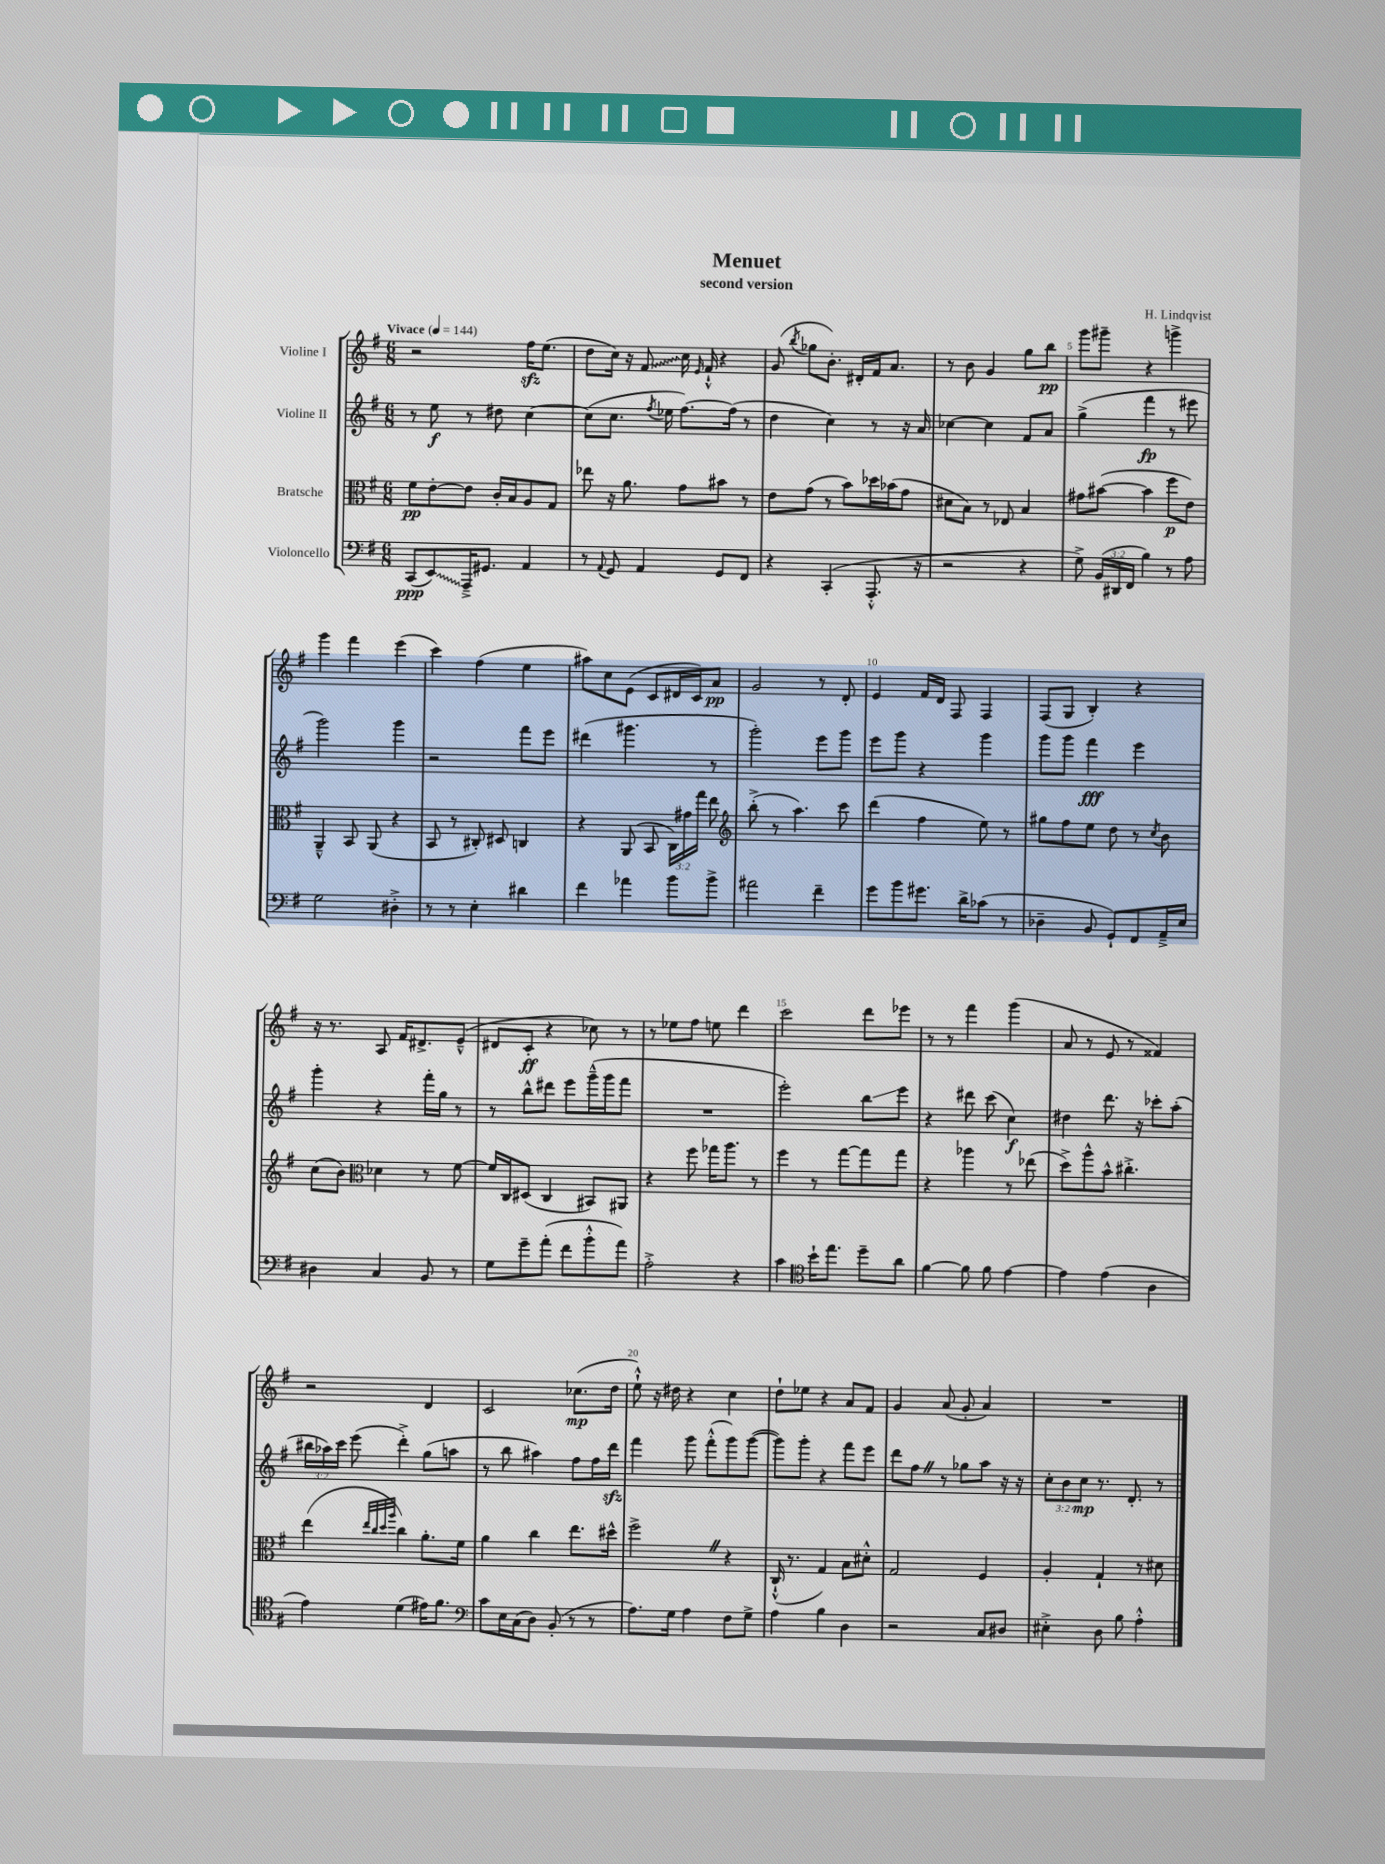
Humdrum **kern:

**kern	**kern	**kern	**kern
*staff4	*staff3	*staff2	*staff1
*clefF4	*clefC3	*clefG2	*clefG2
*k[f#]	*k[f#]	*k[f#]	*k[f#]
*M6/8	*M6/8	*M6/8	*M6/8
*MM144	*MM144	*MM144	*MM144
(8CC	8f#	8r	2r
8EE)	[8e'	8ee	.
16AAA~^	8e]	8r	.
8.GG#	.	.	.
.	16c'	8dd#	.
.	16B	.	.
4AA	8A	[4cc	16ff#
.	.	.	(8.ee
.	8G	.	.
=	=	=	=
8r	8ee-	(8cc]	8dd
8qqAA	.	.	.
8GG	16r	8.cc	16cc)
.	8.a	.	16r
4AA	.	.	8f#
.	.	8qff#	.
.	.	16ee-	.
.	8g	[8.ff#)	16cc
.	.	.	16qqe
.	.	.	16f#`^^
8GG	8b#	.	4r
.	.	(16ff#]	.
8FF#	8r	8r	.
=	=	=	=
4r	8e	4dd	(8g
.	.	.	8qbb
.	(8g	.	8gg-
(4CC'	8r	4cc)	8.b')
.	8b)	.	.
.	.	.	16d#'
8.AAA'^^	16dd-	8r	16f#
.	(16b-	.	8.a
.	8g	16r	.
16r	.	16a	.
=	=	=	=
2r	8d#	[4cc-	8r
.	8B)	.	8b
.	8r	4cc-]	4g
.	8E-	.	.
4r	4B	8f#	8gg
.	.	8a	8bb
=	=	=	=
8G^)	8g#	(4gg^	8ggg
(24BB	([8b#	.	8ggg#~
24DD#	.	.	.
24FF#	.	.	.
4B)	4b#]	4fff#	4r
8r	8ff#	8r	4ggg^
8A	8e)	8eee#	.
=	=	=	=
2G	4AA~^^	2ggg)	4ggg
.	8BB	.	4fff#
.	(8AA	.	.
4D#'^	4r	4ggg	(4eee
=	=	=	=
8r	8BB	2r	4ccc)
8r	8r	.	.
4E'	8C#')	.	(4ff#
.	8D#	.	.
4d#	4C	8fff#	4ee
.	.	8eee	.
=	=	=	=
4f#	4r	(4ddd#	8aa#)
.	.	.	8cc
4a-	(8AA	4.ggg#	(8e
.	8BB	.	8c
8b	24C)	.	16d#
.	24g#	.	.
.	.	.	16c)
.	24gg	.	.
8b^	8ee	8r	8a
=	=	=	=
*	*clefG2	*	*
2a#	(8bb'^	2ggg')	2g
.	8r	.	.
.	4.aa)	.	.
4f#~	.	8eee	8r
.	8ccc	8ggg	8d'
=	=	=	=
8g	(4ddd	8eee	4e
8b	.	8ggg	.
8.g#	4ff#	4r	16f#
.	.	.	16d
.	.	.	8F#
16d^	.	.	.
(8c-	8ee)	4ggg	4F#
8r	8r	.	.
=	=	=	=
4D-~	8gg#	8ggg	(8F#
.	8ff#	8ggg	8G
8BB	8ee	4fff#	4B')
8GG`)	8dd	.	.
8FF#	8r	4eee	4r
.	8qcc	.	.
16AA~^	8b	.	.
16E	.	.	.
=	=	=	=
4D#	(8cc	4ggg'	16r
.	.	.	8.r
.	8b)	.	.
*	*clefC3	*	*
4C	4d-	4r	8A
.	.	.	16f#
.	.	.	8.d#^
8BB	8r	16fff#'	.
.	.	16gg	.
8r	[8f#	8r	(8e~^^
=	=	=	=
8G	16f#]	8r	8d#
.	16C	.	.
8g~	(8D#	8bb^^	8c'
(8a'	4C	8ddd#	4r
8f#	.	8eee	.
8b'^^	8BB#)	(16ggg~^^	8cc-)
.	.	16ggg	.
8a)	8AA#	8fff#	8r
=	=	=	=
2A'^	4r	2.r	8r
.	.	.	8ee-
.	8ff#	.	8ff#
.	16gg-	.	8ee
.	8.aa	.	.
4r	.	.	4ddd
.	8r	.	.
=	=	=	=
4c	4ff#	2eee')	2ccc
*clefC4	*	*	*
16b`	8r	.	.
8.ee	.	.	.
.	[8gg	.	.
8dd~	8gg]	8bb	8ddd
8a	8gg	8eee	8eee-
=	=	=	=
[4f#	4r	4r	8r
.	.	.	8r
8f#]	4aa-	8ddd#	4fff#
8f#	.	(8ccc	.
[4e	8r	4cc)	(4ggg
.	(8ee-	.	.
=	=	=	=
4e]	8dd^)	4dd#	8a
.	8aa^^	.	8r
(4e	8b^^	8.ddd	8e
.	4.cc#'^	.	8r
.	.	16r	.
4A	.	8ccc-'	4f##)
.	.	(8aa'	.
=	=	=	=
4e)	(4ee	24bb#	2r
.	.	24aa-)	.
.	.	24ccc	.
.	.	(8eee	.
.	32qqee	.	.
.	32qqcc	.	.
.	32qqdd	.	.
.	32qqaa	.	.
(4d	4cc)	4ddd'^)	.
16e#)	8.a'	(8gg	4d
8.f#	.	.	.
.	.	8aa	.
.	16f#	.	.
=	=	=	=
*clefF4	*	*	*
8c	4a	8r	2c
16E	.	8bb	.
(16C	.	.	.
8D)	4cc	4aa#)	.
(8BB'	.	.	.
8r	8.ee	8ff#	(8.cc-
8r	.	16ff#	.
.	16dd#^^	16ddd	16dd
=	=	=	=
8.A)	2ff#^	4fff#	8ee`^^)
.	.	.	16r
16G	.	.	16dd#
4A	.	8ggg	4r
.	.	(8fff#'^^	.
8F#	4r	8ggg)	4cc
8G^	.	([8ggg	.
=	=	=	=
4A	(16C`^^	8ggg])	8dd`
.	8.r	.	.
.	.	8ggg'	8ee-
4B	4G)	4r	4r
4D	8B	8fff#	8a
.	8d#'^^	8eee	8f#
=	=	=	=
2r	2G	8ddd	4g
.	.	8ff#	.
.	.	8r	(8a
.	.	8gg-	8g'
8C	4F#	8aa	4a)
8D#	.	16r	.
.	.	16r	.
=	=	=	=
4E#'^	4A'	12cc'	2.r
.	.	12b	.
.	.	12cc	.
8D	4G`	8.r	.
8B	.	.	.
.	.	8.d'	.
4A'^^	8r	.	.
.	8d#	8r	.
==	==	==	==
*-	*-	*-	*-
